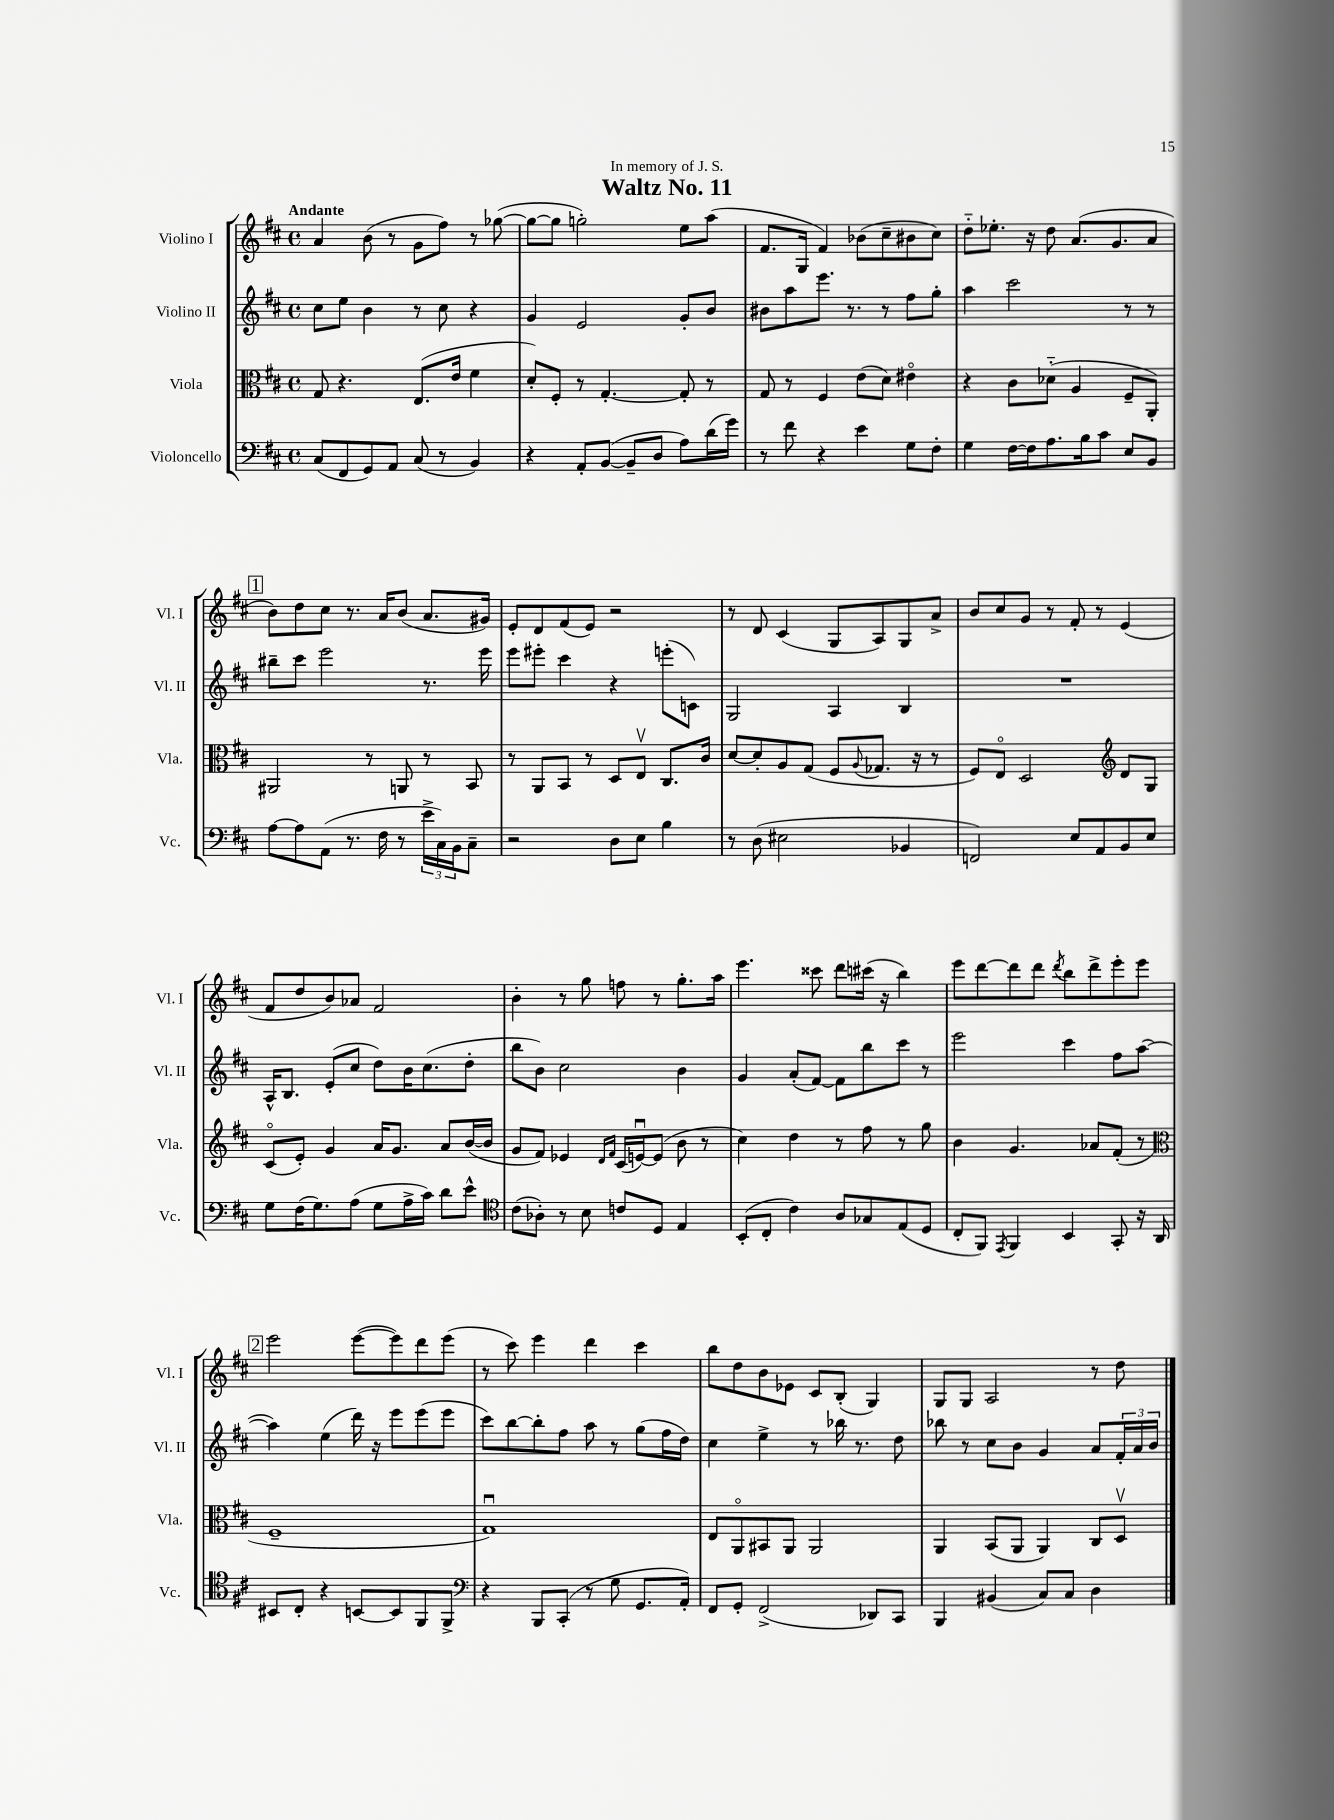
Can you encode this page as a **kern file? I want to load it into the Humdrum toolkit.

**kern	**kern	**kern	**kern
*staff4	*staff3	*staff2	*staff1
*clefF4	*clefC3	*clefG2	*clefG2
*k[f#c#]	*k[f#c#]	*k[f#c#]	*k[f#c#]
*M4/4	*M4/4	*M4/4	*M4/4
*met(c)	*met(c)	*met(c)	*met(c)
(8C#	8G	8cc#	4a
8FF#	4.r	8ee	.
8GG)	.	4b	(8b
8AA	.	.	8r
(8C#	(8.E	8r	8g
8r	.	8cc#	8ff#)
.	16e	.	.
4BB)	4f#	4r	8r
.	.	.	([8gg-
=	=	=	=
4r	8d')	4g	8gg-_
.	8F#'	.	8gg-]
8AA'	8r	2e	2gg')
([8BB	[4.G'	.	.
8BB~]	.	.	.
8D	.	.	.
8A)	8G']	8g'	8ee
(16d	8r	8b	(8aa
16g)	.	.	.
=	=	=	=
8r	8G	8b#	8.f#
8f#	8r	8aa	.
.	.	.	16G
4r	4F#	8.eee	4f#)
.	.	8.r	.
4e	(8e	.	(8b-
.	8d)	8r	8cc#~
8G	4e#o	8ff#	8b#
8F#'	.	8gg'	8cc#)
=	=	=	=
4G	4r	4aa	8dd'~
.	.	.	8.ee-'
[16F#	8c#	2ccc#	.
16F#]	.	.	16r
8.A	(8d-'~	.	8dd
.	4A	.	(8.a
16B	.	.	.
8c#	.	.	.
.	.	.	8.g
8E	8F#~	8r	.
8BB	8AA')	8r	8a
=	=	=	=
[8A	2AA#	8bb#~	8b)
8A]	.	8ccc#	8dd
(8AA	.	2eee	8cc#
8.r	.	.	8.r
.	8r	.	.
16F#	.	.	16a
8r	8AA	.	(8b
24e^	8r	8.r	8.a
24C#)	.	.	.
24BB	.	.	.
8C#~	8BB	.	.
.	.	16eee	16g#)
=	=	=	=
2r	8r	8eee	8e'
.	8AA	8eee#'	8d
.	8BB	4ccc#	(8f#
.	8r	.	8e)
8D	8D	4r	2r
8E	8Ev	.	.
4B	8.C#	(8eee'	.
.	.	8c)	.
.	16c#	.	.
=	=	=	=
8r	[8d	2G	8r
(8D	8d']	.	8d
2E#	8A	.	(4c#
.	(8G	.	.
.	8F#	4A	8G
.	8qqA	.	.
.	8.G-	.	8A)
4BB-	.	4B	8G
.	16r	.	.
.	8r	.	8a^
=	=	=	=
2FF)	8F#)	1r	8b
.	8Eo	.	8cc#
.	2D	.	8g
.	.	.	8r
8E	.	.	8f#'
8AA	.	.	8r
*	*clefG2	*	*
8BB	8d	.	(4e
8E	8G	.	.
=	=	=	=
8G	(8c#o	16A^^	8f#
.	.	8.B	.
(16F#	8e')	.	8dd
8.G)	.	.	.
.	4g	(8e'	8b)
(8A	.	8cc#	8a-
8G	16a	8dd)	2f#
.	8.g	.	.
16A^	.	16b	.
16c#)	.	(8.cc#	.
8d	8a	.	.
8e^^	([16b	8dd'	.
.	16b]	.	.
=	=	=	=
*clefC4	*	*	*
(8c#	8g	8bb	4b'
8A-')	8f#)	8b)	.
8r	4e-	2cc#	8r
8B	.	.	8gg
.	16qqd	.	.
.	16qqf#	.	.
8c	(16c#	.	8ff
.	[16eu)	.	.
8D	(8e]	.	8r
4E	8b	4b	8.gg'
.	8r	.	.
.	.	.	16aa
=	=	=	=
(8BB'	4cc#)	4g	4.eee
8C#'	.	.	.
4c#)	4dd	(8a'	.
.	.	[8f#)	8ccc##
8A	8r	8f#]	8ddd
8G-	8ff#	8bb	(16ccc#
.	.	.	16r
(8E	8r	8ccc#	4bb)
8D	8gg	8r	.
=	=	=	=
8C#'	4b	2eee	8eee
8FF#)	.	.	[8ddd
8qEE	.	.	.
4FF#	4.g	.	8ddd]
.	.	.	8ddd
.	.	.	8qddd
4BB	.	4ccc#	8bb
.	8a-	.	8ddd^
8GG'	(8f#'	8ff#	8eee'
16r	8r	([8aa	8eee
16AA	.	.	.
=	=	=	=
*	*clefC3	*	*
8BB#	1F#~	4aa])	2eee
8C#'	.	.	.
4r	.	(4ee	.
[8BB	.	16ddd)	([8eee
.	.	16r	.
8BB]	.	8eee	8eee])
8FF#	.	(8eee	8ddd
8FF#^	.	8eee	(8eee
=	=	=	=
*clefF4	*	*	*
4r	1Gu)	8ccc#)	8r
.	.	[8bb	8ccc#)
8BBB	.	8bb']	4eee
(8CC#'	.	8ff#	.
8r	.	8aa	4ddd
8G	.	8r	.
8.GG	.	(8gg	4ccc#
.	.	16ff#	.
16AA')	.	16dd)	.
=	=	=	=
8FF#	8E	4cc#	8bb
8GG'	8AAo	.	8dd
(2FF#^	8BB#	4ee^	8b
.	8AA	.	8e-
.	2AA	8r	8c#
.	.	16bb-	(8B'
.	.	8.r	.
8DD-)	.	.	4G)
8CC#	.	8dd	.
=	=	=	=
4BBB	4AA	8bb-	8G
.	.	8r	8G
(4BB#	(8BB	8cc#	2A
.	8AA	8b	.
8C#)	4AA)	4g	.
8C#	.	.	.
4D	8C#	8a	8r
.	8Dv	24f#'	8dd
.	.	24a	.
.	.	24b	.
==	==	==	==
*-	*-	*-	*-
